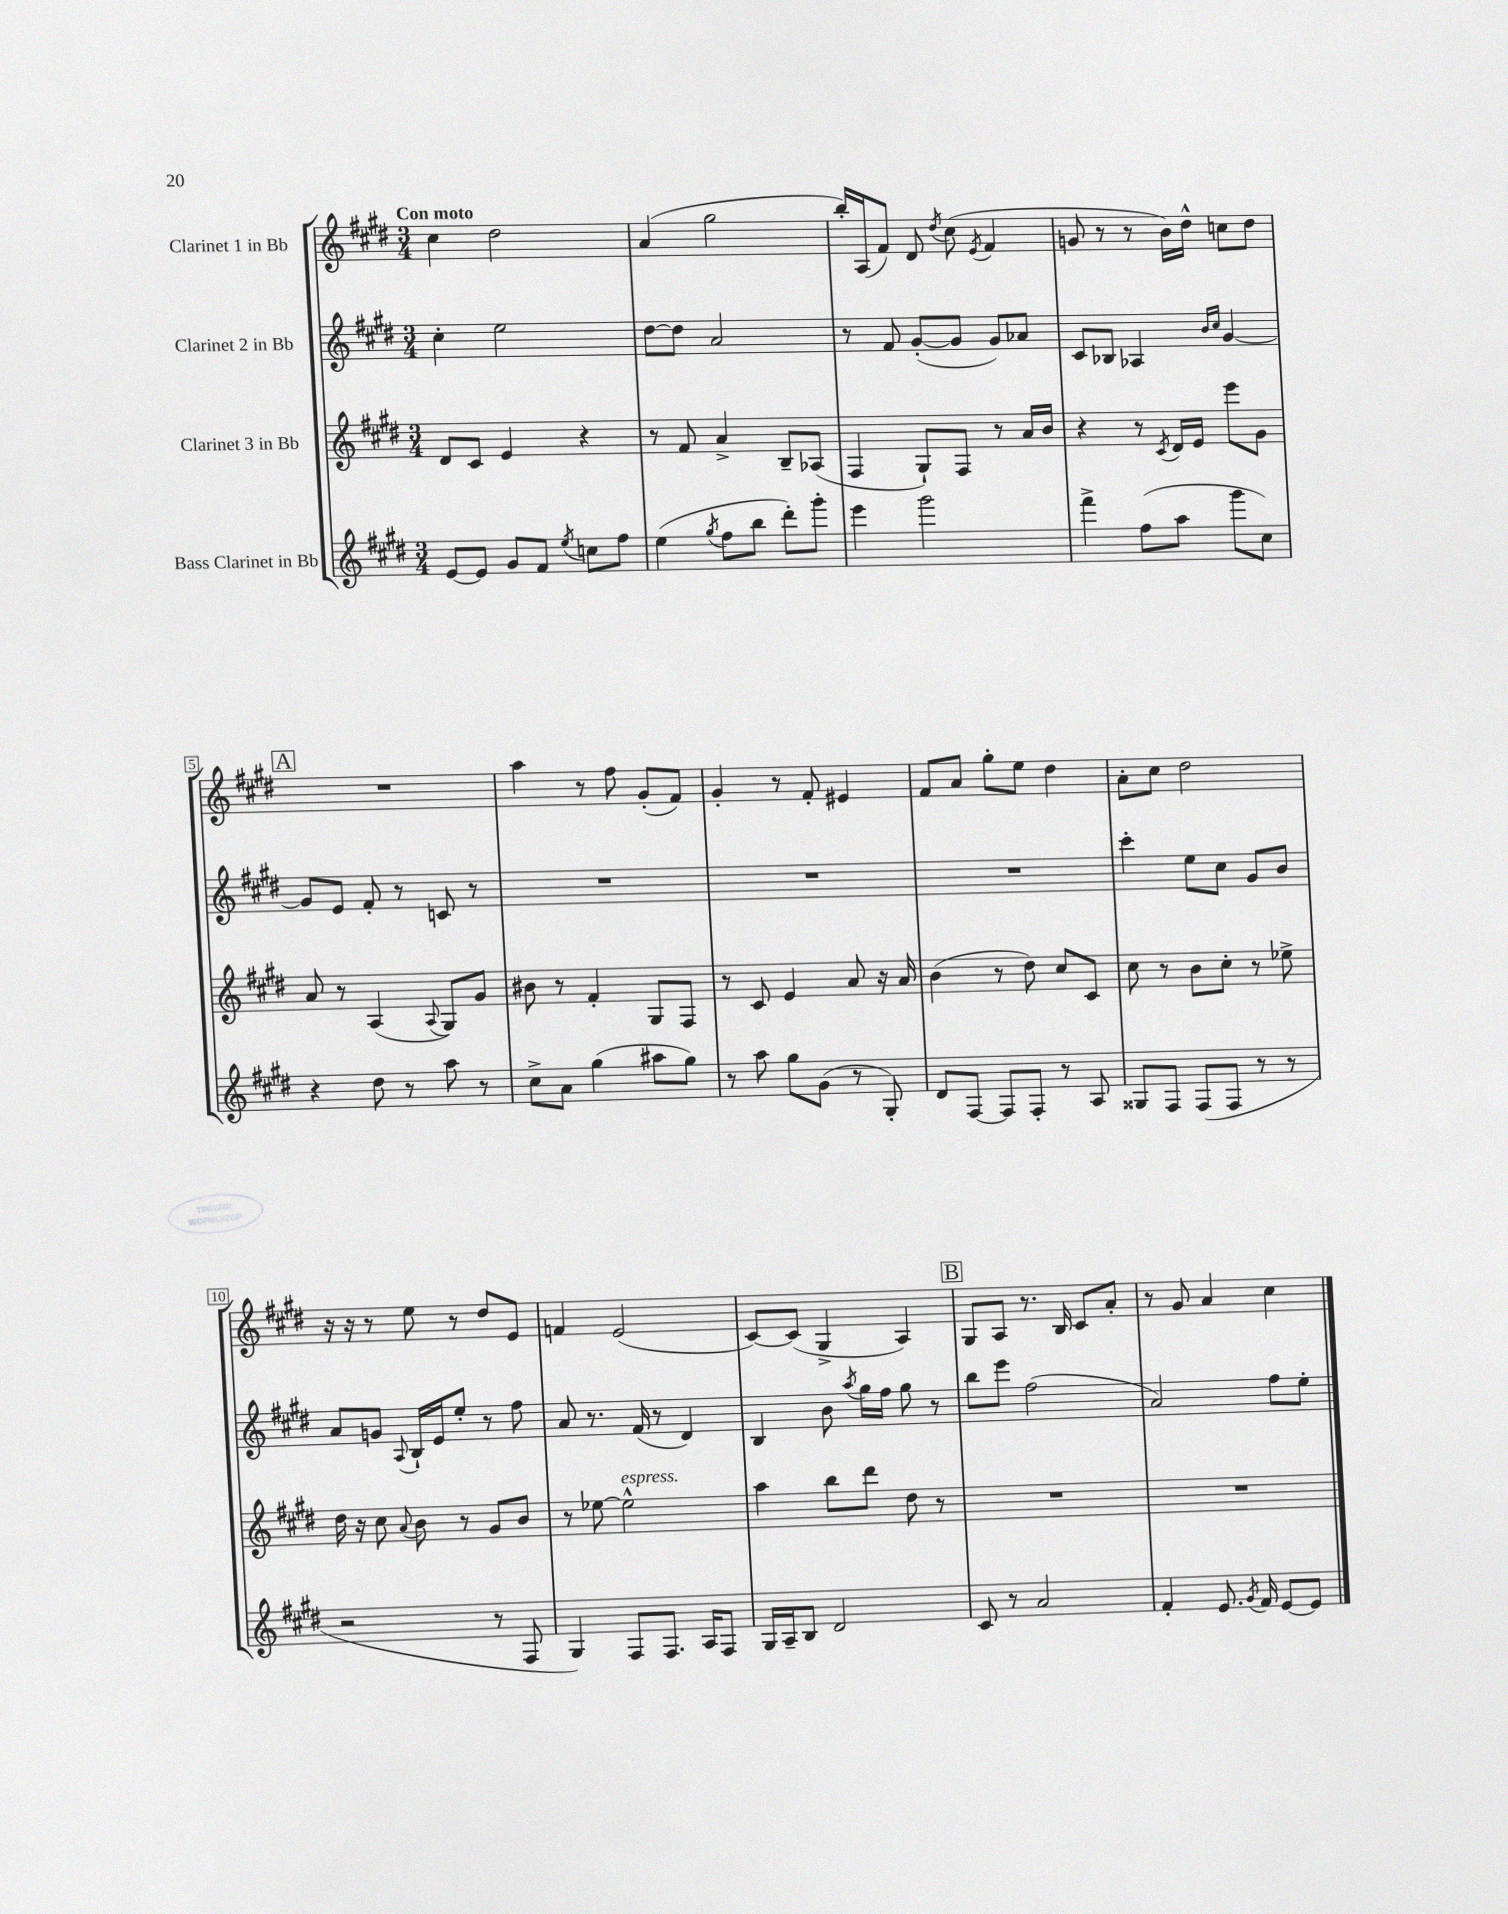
<<
\new StaffGroup <<
\new Staff = "s0" \with { instrumentName = "Clarinet 1 in Bb" } {
    \clef treble \key e \major \numericTimeSignature \time 3/4 \tempo "Con moto"
    \autoBeamOff cis''4 dis''2 |
    a'4( gis''2 |
    b''16[-.) a16( fis'8]) dis'8 \acciaccatura { dis''8 } cis''8( \acciaccatura { e'8 } fis'4 |
    g'8 r8 r8 b'16[) dis''16]-^ c''8[ dis''8] |
    \mark \markup { \box "A" } R2. |
    a''4 r8 fis''8 gis'8[-.( fis'8]) |
    gis'4-. r8 fis'8-. eis'4 |
    fis'8[ a'8] gis''8[-. e''8] dis''4 |
    a'8[-. cis''8] dis''2 |
    r16 r16 r8 e''8 r8 dis''8[ e'8] |
    f'4 e'2( |
    cis'8[~) cis'8]( gis4-> a4) |
    \mark \markup { \box "B" } gis8[ a8] r8. b16 cis'8[ a'8]-. |
    r8 gis'8 a'4 cis''4 \bar "|." |
}
\new Staff = "s1" \with { instrumentName = "Clarinet 2 in Bb" } {
    \clef treble \key e \major \numericTimeSignature \time 3/4
    \autoBeamOff cis''4-. e''2 |
    dis''8[~ dis''8] a'2 |
    r8 fis'8 gis'8[~-.( gis'8] gis'8[) aes'8] |
    cis'8[ bes8] aes4 \grace { b'16[ cis''16] } gis'4~ |
    \mark \markup { \box "A" } gis'8[ e'8] fis'8-. r8 c'8 r8 |
    R2. |
    R2. |
    R2. |
    cis'''4-. e''8[ cis''8] gis'8[ b'8] |
    a'8[ g'8] \appoggiatura { a8 } b16[-! e'16 e''8]-. r8 fis''8 |
    a'8 r8. fis'16( r8 dis'4) |
    b4 b'8 \acciaccatura { a''8 } gis''16[ fis''16] gis''8 r8 |
    \mark \markup { \box "B" } b''8[ e'''8] fis''2( |
    a'2) fis''8[ e''8]-. \bar "|." |
}
\new Staff = "s2" \with { instrumentName = "Clarinet 3 in Bb" } {
    \clef treble \key e \major \numericTimeSignature \time 3/4
    \autoBeamOff dis'8[ cis'8] e'4 r4 |
    r8 fis'8 a'4-> b8[-- aes8]( |
    fis4 gis8[-!) fis8] r8 a'16[ b'16] |
    r4 r8 \acciaccatura { cis'8 } dis'16[ e'16] e'''8[ gis'8] |
    \mark \markup { \box "A" } a'8 r8 a4( \appoggiatura { a8 } gis8[) gis'8] |
    bis'8 r8 fis'4-. gis8[ fis8] |
    r8 cis'8 e'4 a'8 r16 a'16 |
    b'4( r8 dis''8) cis''8[ cis'8] |
    cis''8 r8 b'8[ cis''8]-. r8 ees''8-> |
    dis''16 r16 cis''8 \appoggiatura { a'8 } b'8 r8 gis'8[ b'8] |
    r8 ees''8~ ees''2-^^\markup { \italic "espress." } |
    a''4 b''8[ dis'''8] dis''8 r8 |
    \mark \markup { \box "B" } R2. |
    R2. \bar "|." |
}
\new Staff = "s3" \with { instrumentName = "Bass Clarinet in Bb" } {
    \clef treble \key e \major \numericTimeSignature \time 3/4
    \autoBeamOff e'8[~ e'8] gis'8[ fis'8] \acciaccatura { e''8 } c''8[ fis''8] |
    e''4( \acciaccatura { gis''8 } fis''8[ b''8] dis'''8[-.) gis'''8]-. |
    e'''4 gis'''2 |
    fis'''4-> fis''8[( a''8] gis'''8[ cis''8]) |
    \mark \markup { \box "A" } r4 dis''8 r8 a''8 r8 |
    cis''8[-> a'8] gis''4( ais''8[ gis''8]) |
    r8 a''8 gis''8[ gis'8]( r8 gis8-.) |
    dis'8[ fis8]~ fis8[ fis8]-. r8 a8 |
    gisis8[ fis8] fis8[( fis8] r8 r8 |
    r2 r8 fis8 |
    gis4) fis8[ fis8.] a16[ fis8] |
    gis16[ a16-- b8] dis'2 |
    \mark \markup { \box "B" } cis'8 r8 a'2 |
    fis'4-. e'8. \acciaccatura { gis'8 } fis'16 e'8[~ e'8] \bar "|." |
}
>>
>>
\layout { \context { \Score \override BarNumber.stencil = #(make-stencil-boxer 0.1 0.3 ly:text-interface::print) } }
